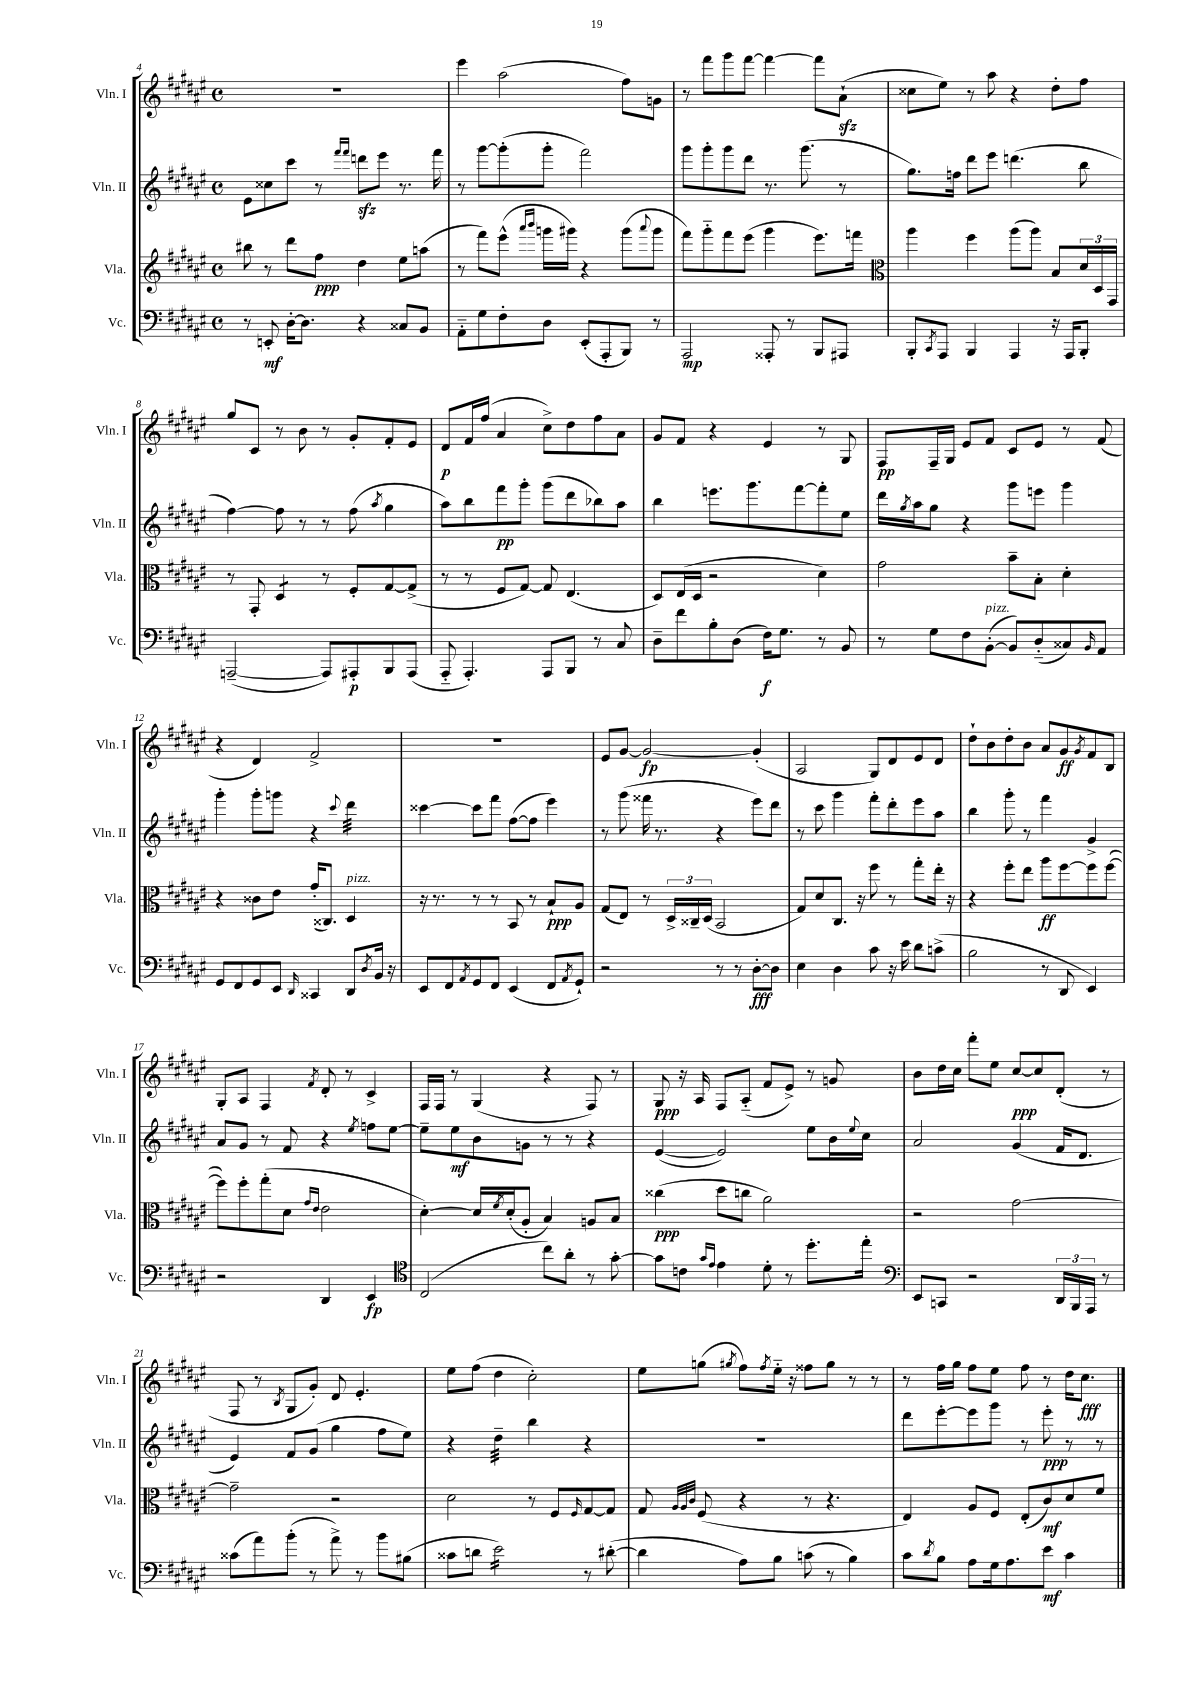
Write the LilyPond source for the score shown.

<<
\new StaffGroup <<
\new Staff = "s0" \with { instrumentName = "Vln. I" shortInstrumentName = "Vln. I" } {
    \clef treble \key fis \major \defaultTimeSignature \time 4/4
    R1 |
    eis'''4 ais''2( fis''8) g'8 |
    r8 fis'''8 gis'''8 fis'''8~ fis'''4~ fis'''8 ais'8-!\sfz( |
    cisis''8 eis''8) r8 ais''8 r4 dis''8-. fis''8 |
    gis''8 cis'8 r8 b'8 r8 gis'8-. fis'8-. eis'8 |
    dis'8\p fis'16 fis''16( ais'4 cis''8->) dis''8 fis''8 ais'8 |
    gis'8 fis'8 r4 eis'4 r8 gis8 |
    fis8\pp fis16-- gis16 eis'8 fis'8 cis'8 eis'8 r8 fis'8( |
    r4 dis'4) fis'2-> |
    R1 |
    eis'8 gis'8~ gis'2~\fp gis'4-.( |
    ais2 gis8) dis'8 eis'8 dis'8 |
    dis''8-! b'8 dis''8-. b'8 ais'8 gis'8\ff \acciaccatura { gis'8 } fis'8 b8 |
    gis8-. ais8 fis4 \acciaccatura { fis'8 } dis'8-. r8 cis'4-> |
    fis16 fis16 r8 gis4( r4 fis8) r8 |
    gis8\ppp r16 ais16 fis8 ais8-_( fis'8 eis'8->) r8 g'8 |
    b'8 dis''16 cis''16 fis'''8-. eis''8 cis''8~\ppp cis''8 dis'8-.( r8 |
    fis8 r8 \acciaccatura { b8 } gis8 gis'8-.) dis'8 eis'4.-. |
    eis''8 fis''8( dis''4 cis''2-.) |
    eis''8 g''8( \acciaccatura { gis''8 } fis''8) \acciaccatura { fis''8 } eis''16-_ r16 fisis''8 gis''8 r8 r8 |
    r8 fis''16 gis''16 fis''8 eis''8 fis''8 r8 dis''16 cis''8.\fff \bar "|." |
}
\new Staff = "s1" \with { instrumentName = "Vln. II" shortInstrumentName = "Vln. II" } {
    \clef treble \key fis \major \defaultTimeSignature \time 4/4
    eis'8 cisis''8 cis'''8 r8 \grace { fis'''16 fis'''16 } d'''8\sfz eis'''8 r8. fis'''16 |
    r8 gis'''8~ gis'''8-.( gis'''8-. fis'''2) |
    gis'''8 gis'''8-. gis'''8 dis'''8 r8. gis'''8.( r8 |
    gis''8.) f''16 dis'''8 eis'''8 d'''4.( b''8 |
    fis''4~) fis''8 r8 r8 fis''8( \acciaccatura { ais''8 } gis''4 |
    ais''8) b''8 fis'''8\pp gis'''8-. gis'''8( dis'''8 bes''8) ais''8 |
    b''4 e'''8. gis'''8. fis'''8~ fis'''8-. eis''8 |
    dis'''16 \acciaccatura { gis''8 } ais''16 gis''8 r4 gis'''8 e'''8 gis'''4 |
    gis'''4-. gis'''8-. g'''8 r4 \appoggiatura { cis'''8 } dis'''4:32 |
    cisis'''4~ cisis'''8 fis'''8 fis''8~( fis''8 eis'''4) |
    r8 gis'''8( fisis'''16 r8. r4 eis'''8) dis'''8 |
    r8 cis'''8 gis'''4 fis'''8-. dis'''8-. eis'''8 ais''8 |
    b''4 gis'''8-. r8 fis'''4 gis'4-> |
    ais'8 gis'8 r8 fis'8 r4 \acciaccatura { eis''8 } f''8 eis''8~ |
    eis''8-- eis''8\mf b'8 g'8 r8 r8 r4 |
    eis'4~( eis'2) eis''8 b'16 \appoggiatura { eis''8 } cis''16 |
    ais'2 gis'4( fis'16 dis'8. |
    eis'4) fis'8 gis'8( gis''4 fis''8 eis''8) |
    r4 dis''4:32-- b''4 r4 |
    R1 |
    dis'''8 eis'''8~-. eis'''8 gis'''8 r8 eis'''8-.\ppp r8 r8 \bar "|." |
}
\new Staff = "s2" \with { instrumentName = "Vla." shortInstrumentName = "Vla." } {
    \clef treble \key fis \major \defaultTimeSignature \time 4/4
    bis''8 r8 dis'''8 fis''8\ppp dis''4 eis''8 a''8( |
    r8 fis'''8) eis'''8-^( \grace { ais'''16 b'''16 } g'''16 gis'''16) r4 gis'''8( \appoggiatura { ais'''8 } gis'''8 |
    fis'''8) gis'''8-_ fis'''8 eis'''8( gis'''4 eis'''8.) f'''16 |
    \clef alto ais''4 fis''4 ais''8( ais''8) b8 \tuplet 3/2 { dis'16 dis16 gis,16 } |
    r8 gis,8-. dis4:8 r8 fis8-. gis8~ gis8->( |
    r8 r8 fis8 gis8~) gis8 eis4.( |
    dis8) eis16( dis16 r2 dis'4) |
    gis'2 b'8-- b8-. dis'4-. |
    r4 cisis'8 eis'8 gis'16-.( cisis8.) dis4^\markup { \italic "pizz." } |
    r16 r8. r8 r8 b,8 r8 b8-!\ppp ais8 |
    gis8( eis8) r8 \tuplet 3/2 { dis16-> cisis16-- dis16( } b,2 |
    gis8) dis'8 cis8. r16 fis''8 r8 gis''8-. eis''16-. r16 |
    r4 fis''8-. eis''8 ais''8\ff fis''8~ fis''8 fis''8~( |
    fis''8) fis''8-. gis''8-.( dis'8 \grace { gis'16 eis'16 } eis'2 |
    dis'4~-.) dis'16 \acciaccatura { fis'8 } dis'16-.( ais8-. b4) a8 b8 |
    cisis''4\ppp( dis''8 c''8 ais'2) |
    r2 gis'2~ |
    gis'2-- r2 |
    dis'2 r8 fis8 \grace { fis16 } gis8~ gis8 |
    gis8 \grace { ais32 ais32 cis'32 } fis8( r4 r8 r4. |
    eis4) ais8 fis8 eis8-.( cis'8\mf) dis'8 fis'8 \bar "|." |
}
\new Staff = "s3" \with { instrumentName = "Vc." shortInstrumentName = "Vc." } {
    \clef bass \key fis \major \defaultTimeSignature \time 4/4
    r8 e,8-.\mf dis16~-. dis8. r4 cisis8 b,8 |
    ais,8-_ gis8 fis8-. dis8 eis,8-.( ais,,8-. b,,8) r8 |
    ais,,2\mp aisis,,8-. r8 b,,8 ais,,8 |
    b,,8-. \acciaccatura { cis,8 } ais,,8 b,,4 ais,,4 r16 ais,,16 b,,8-. |
    a,,2~--( a,,8) ais,,8-.\p b,,8 ais,,8( |
    ais,,8-_ ais,,4.-.) ais,,8 b,,8 r8 cis8 |
    dis8-- fis'8 b8-. dis8( fis16\f) gis8. r8 b,8 |
    r8 gis8 fis8 b,8~-.^\markup { \italic "pizz." }( b,8) dis8-_( cisis8) \grace { b,16 } ais,8 |
    gis,8 fis,8 gis,8 eis,8 \grace { dis,16 } cisis,4 dis,8 \acciaccatura { dis8 } b,16 r16 |
    eis,8 fis,8 \acciaccatura { ais,8 } gis,8 fis,8 eis,4( fis,8 \acciaccatura { ais,8 } gis,8-!) |
    r2 r8 r8 dis8~-.\fff dis8 |
    eis4 dis4 cis'8 r16 eis'16 dis'8 c'8->( |
    b2 r8 dis,8 eis,4) |
    r2 dis,4 eis,4\fp |
    \clef tenor cis2( cis''8) ais'8-. r8 gis'8~-. |
    gis'8 c'8 \grace { gis'16 eis'16 } eis'4 dis'8-. r8 dis''8.-. eis''16-. |
    \clef bass eis,8 c,8 r2 \tuplet 3/2 { dis,16 b,,16 ais,,16 } r8 |
    cisis'8( ais'8) b'8-.( r8 ais'8->) r8 b'8 bis8( |
    cisis'8 d'8 eis'2:16) r8 dis'8~-.( |
    dis'4 ais8) b8 c'8( r8 b4) |
    cis'8 \acciaccatura { dis'8 } b8 ais8 gis16 ais8. eis'8\mf cis'4 \bar "|." |
}
>>
>>
\layout { \context { \Score currentBarNumber = #4 } }
